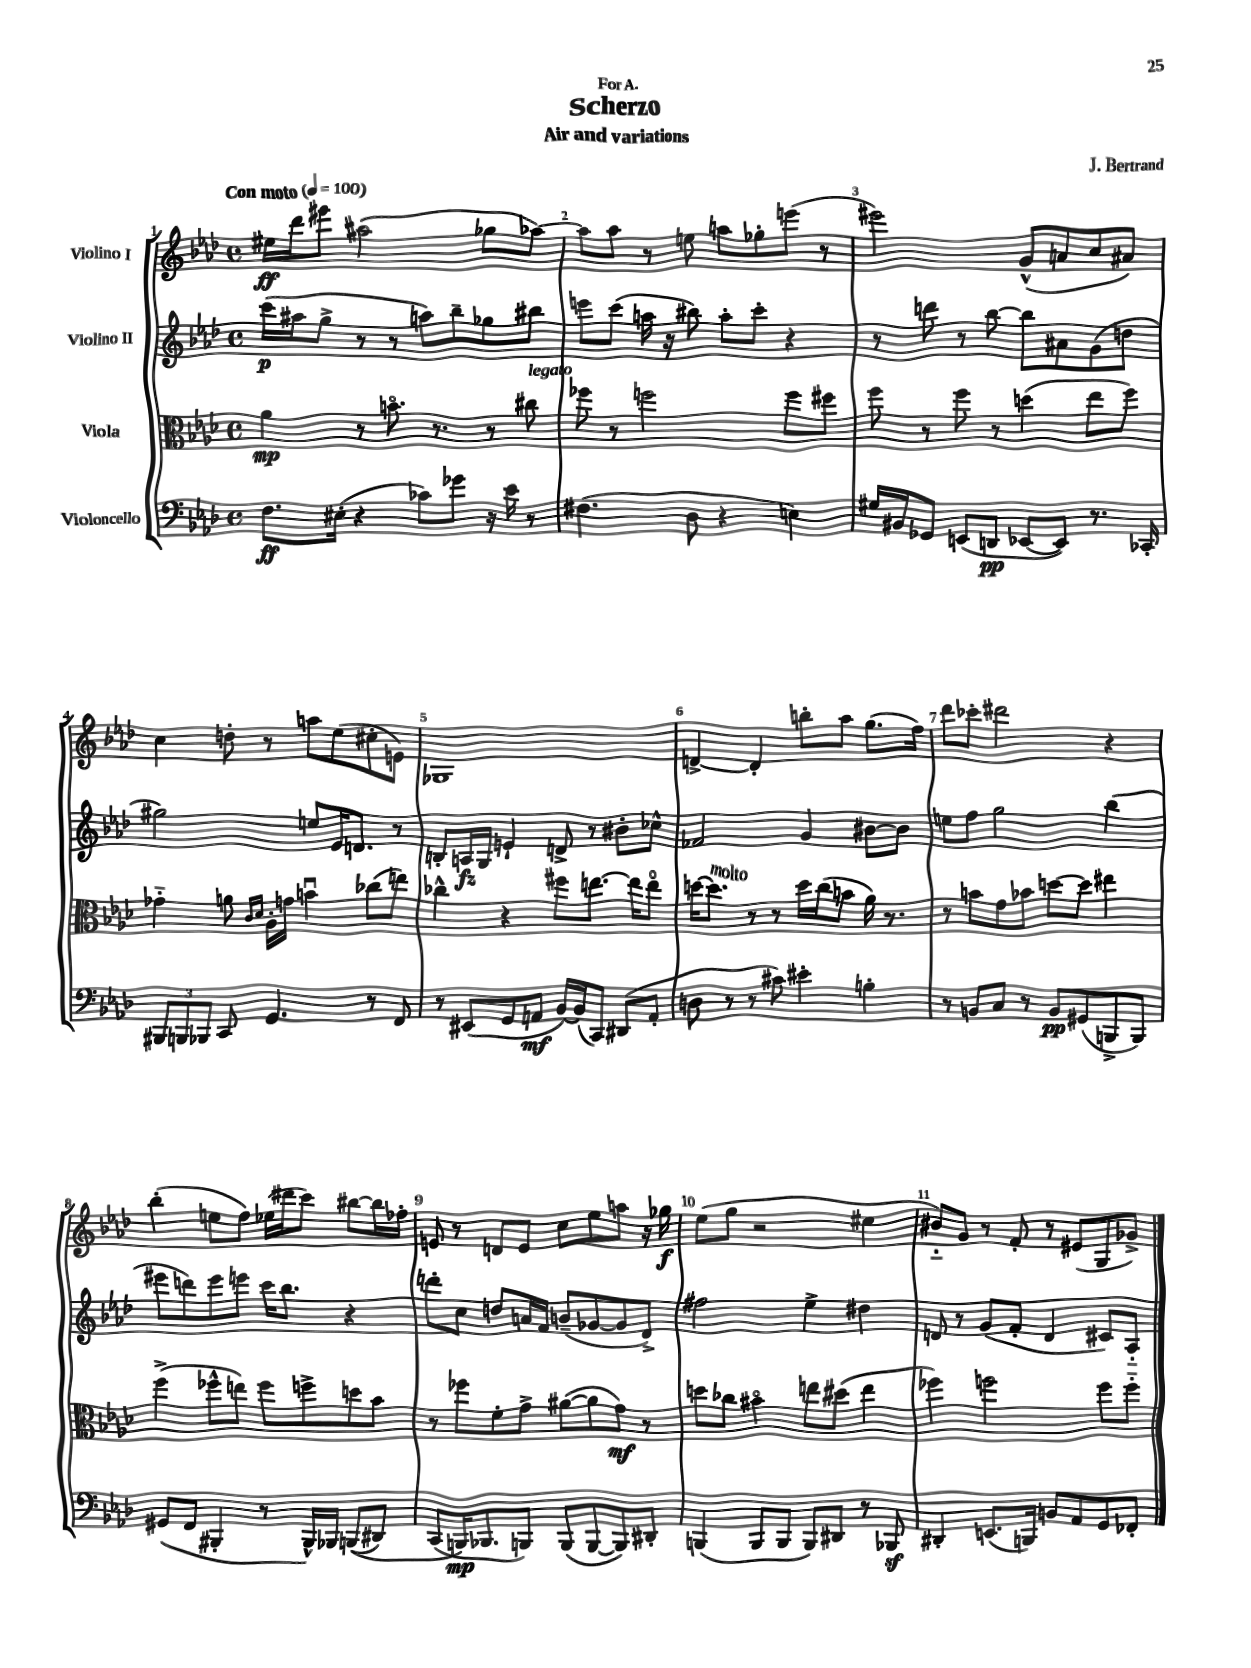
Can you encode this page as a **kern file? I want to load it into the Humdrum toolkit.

**kern	**kern	**kern	**kern
*staff4	*staff3	*staff2	*staff1
*clefF4	*clefC3	*clefG2	*clefG2
*k[b-e-a-d-]	*k[b-e-a-d-]	*k[b-e-a-d-]	*k[b-e-a-d-]
*M4/4	*M4/4	*M4/4	*M4/4
*met(c)	*met(c)	*met(c)	*met(c)
*MM100	*MM100	*MM100	*MM100
8.F	4a-	(16ccc	16ee#
.	.	16aa#	16ddd-
.	.	8gg^	8eee#
(16E#'	.	.	.
4r	8r	8r	(2aa#
.	8.bo	8r	.
8c-)	.	8aa)	.
.	8.r	.	.
8g-	.	8bb-~	.
16r	8r	8gg-	8gg-
16e-	.	.	.
8r	8cc#	8bb#	[8aa-)
=	=	=	=
(4.F#	8ff-	8eee	8aa-]
.	8r	(8ccc	8aa-
.	2ff	16aa	8r
.	.	16r	.
8D-	.	8bb#)	8ee
4r	.	8aa'	8aa
.	.	8ccc'	8gg-'
4E)	8ff	4r	(8eee
.	8ff#	.	8r
=	=	=	=
16G#	8ff	8r	2eee#)
16BB#	.	.	.
8GG-	8r	8ddd	.
(8EE	8ff	8r	.
8DD	8r	[8bb-	.
[8EE-	(4dd	8bb-]	(8g^^
8EE-])	.	8a#	8a
8.r	8ee-	(8g	8cc
.	8ff)	8dd	8a#)
16CC-'	.	.	.
=	=	=	=
12BBB#	4g-'~	2gg#)	4cc
12BBB	.	.	.
12BBB-	.	.	.
8CC	8a	.	8dd'
.	16qqc	.	.
.	16qqd-	.	.
4.GG	16A-'	.	8r
.	16g	.	.
.	4bu	8ee	8aa
.	.	16e-	(8ee-
.	.	8.d	.
8r	(8cc-	.	8cc#'
8FF	8ee)	8r	8e)
=	=	=	=
8r	4cc-^^	8B'	1G-
(8EE#	.	16A	.
.	.	16G	.
8GG	4r	4e`	.
8AA	.	.	.
[16BB-)	8ff#	8d^	.
(16BB-]	.	.	.
8CC)	[8.ee	8r	.
(8DD#	.	8b#'	.
.	16ee]	.	.
8AA'	8eeo	8cc-^^	.
=	=	=	=
8D	[16dd	2f-	[4d^
.	8.dd]	.	.
8r	.	.	.
8r	8r	.	4d']
8c#)	8r	.	.
4e#'	16dd	4g	8bb'
.	(16cc	.	.
.	8b	.	8aa-
4B'	16a-)	[8b#	(8.gg
.	8.r	.	.
.	.	8b#]	.
.	.	.	16ff)
=	=	=	=
8r	8r	8ee	8ddd-
8BB	8b	8ff	8ccc-'
8C	8g	2gg	2ddd#
8r	8b-	.	.
8BB	[8dd	.	.
(8GG#	8dd]	.	.
8BBB^	4ee#	(4bb-	4r
8BBB)	.	.	.
=	=	=	=
(8GG#	(4ff^	8eee#	(4bb-'
8FF	.	8ddd)	.
4BBB#'	8ff-^^	8eee#	8ee
.	8ee)	8eee	8ff)
8r	8ff-	16ccc	(16ee-
.	.	8.bb-	16ddd#
16BBB#^^)	8ff^	.	8ccc)
16BBB-	.	.	.
&((8BBB	8dd	4r	[8bb#
8DD#)	8b-	.	16bb#]
.	.	.	16ff-'
=	=	=	=
(8CC	8r	8ddd'	8e
16BBB&)	8ff-	8cc	8r
8.BBB-	.	.	.
.	8f'	8dd	8d
8BBB)	8g^	16a	8e
.	.	16f	.
(8BBB	([8a#	(8b~	8cc
[8BBB	8a#]	[8g-	8ee-
8BBB])	8g)	8g-]	8aa
8DD#'	8r	8d-^)	16r
.	.	.	16gg-
=	=	=	=
(4BBB	8dd	2ff#	(8ee-
.	8cc-	.	8gg
8BBB	4b#o	.	2r
8BBB	.	.	.
8BBB)	8ee	4ee-^	.
8DD#	(8dd#	.	.
8r	4ee	4dd#	4ee#
8BBB-	.	.	.
=	=	=	=
4DD#'	4ff-)	8d	8b#'~)
.	.	8r	8g
(8.EE	2ff	(8g	8r
.	.	8f'	8f'
16BBB)	.	.	.
8BB	.	4d	8r
8AA-	.	.	(8e#
8GG	8ff	8c#)	8G
8FF-'	8ff'~	8A-'~	8g-^)
==	==	==	==
*-	*-	*-	*-
